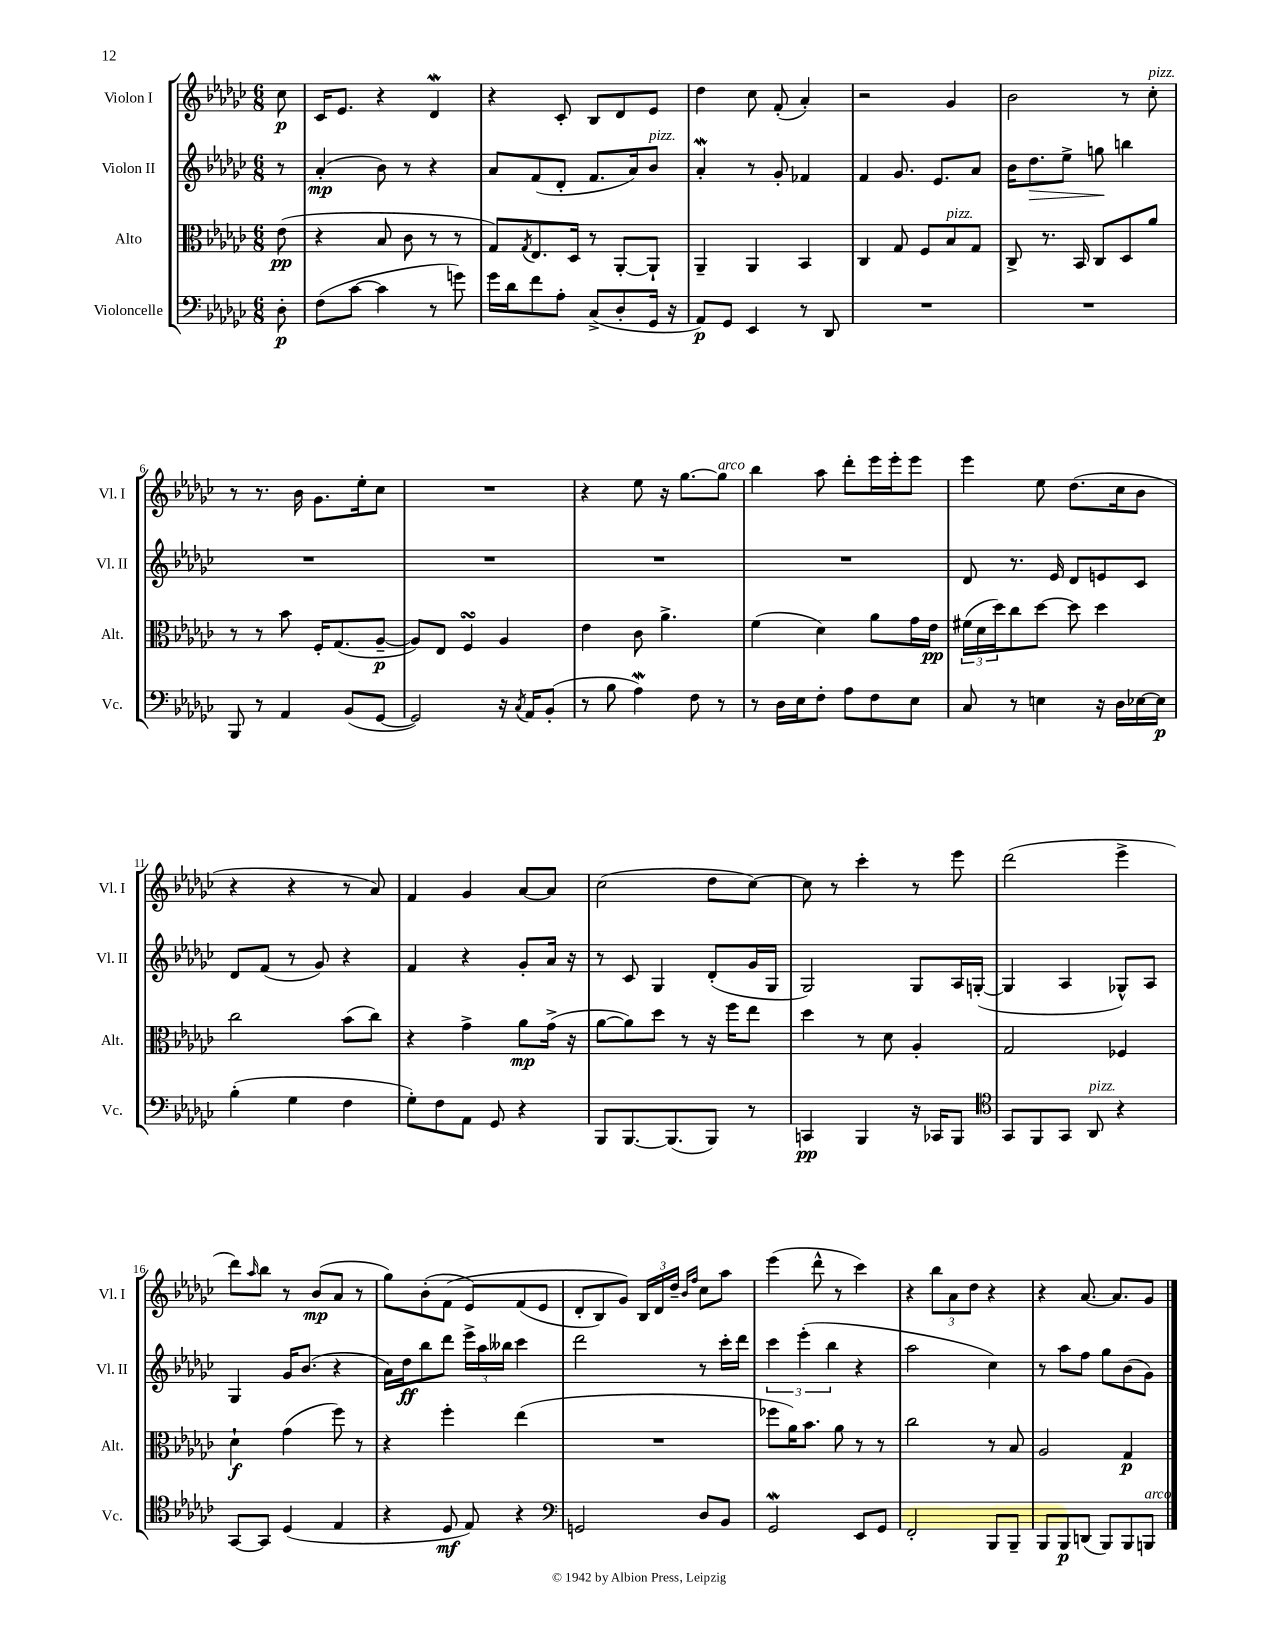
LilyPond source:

<<
\new StaffGroup <<
\new Staff = "s0" \with { instrumentName = "Violon I" shortInstrumentName = "Vl. I" } {
    \clef treble \key ges \major \numericTimeSignature \time 6/8 \partial 8
    ces''8\p |
    ces'16 ees'8. r4 des'4\mordent |
    r4 ces'8-. bes8 des'8 ees'8 |
    des''4 ces''8 f'8-.( aes'4-.) |
    r2 ges'4 |
    bes'2 r8 ces''8-.^\markup { \italic "pizz." } |
    r8 r8. bes'16 ges'8. ees''16-. ces''8 |
    R2. |
    r4 ees''8 r16 ges''8.~ ges''8^\markup { \italic "arco" } |
    bes''4 aes''8 des'''8-. ees'''16 ees'''16-. ees'''8 |
    ees'''4 ees''8 des''8.( ces''16 bes'8 |
    r4 r4 r8 aes'8) |
    f'4 ges'4 aes'8~ aes'8 |
    ces''2( des''8 ces''8~) |
    ces''8 r8 ces'''4-. r8 ees'''8 |
    des'''2( ees'''4-> |
    des'''8) \grace { aes''16 } bes''8 r8 bes'8\mp( aes'8 r8 |
    ges''8) bes'8-.( f'8\( ees'8) f'8( ees'8 |
    des'8-. bes8) ges'8\) \tuplet 3/2 { bes16 des'16 des''16-- } \grace { bes'16 f''16 } ces''8 aes''8 |
    ees'''4( des'''8-^ r8 ces'''4) |
    r4 \tuplet 3/2 { bes''8 aes'8 des''8 } r4 |
    r4 aes'8.~ aes'8. ges'8 \bar "|." |
}
\new Staff = "s1" \with { instrumentName = "Violon II" shortInstrumentName = "Vl. II" } {
    \clef treble \key ges \major \numericTimeSignature \time 6/8 \partial 8
    r8 |
    aes'4-.\mp( bes'8) r8 r4 |
    aes'8 f'8( des'8-. f'8. aes'16) bes'8^\markup { \italic "pizz." } |
    aes'4-.\mordent r8 ges'8-. fes'4 |
    f'4 ges'8. ees'8. aes'8 |
    bes'16 des''8.\> ees''8-> g''8\! b''4 |
    R2. |
    R2. |
    R2. |
    R2. |
    des'8 r8. ees'16 des'8 e'8 ces'8 |
    des'8 f'8( r8 ges'8) r4 |
    f'4 r4 ges'8-. aes'16 r16 |
    r8 ces'8 ges4 des'8-.( ges'16 ges16 |
    ges2) ges8 aes16 g16~-.( |
    g4 aes4 ges8-^) aes8 |
    ges4 ges'16 bes'8.( r4 |
    aes'16) des''16\ff bes''8 des'''8 \tuplet 3/2 { ees'''16-> aes''16 beses''16 } ces'''4 |
    des'''2 r8 ces'''16-. des'''16 |
    \tuplet 3/2 { ces'''4 ees'''4-.( bes''4 } r4 |
    aes''2 ces''4) |
    r8 aes''8 f''8 ges''8 bes'8( ges'8) \bar "|." |
}
\new Staff = "s2" \with { instrumentName = "Alto" shortInstrumentName = "Alt." } {
    \clef alto \key ges \major \numericTimeSignature \time 6/8 \partial 8
    ees'8\pp( |
    r4 bes8 ces'8 r8 r8 |
    ges8) \acciaccatura { ges8 } ees8. des16 r8 aes,8~-. aes,8-! |
    aes,4-- aes,4 bes,4 |
    ces4 ges8 f8 bes8^\markup { \italic "pizz." } ges8 |
    ces8-> r8. bes,16 ces8 des8 aes'8 |
    r8 r8 bes'8 f16-. ges8.( aes8~--\p |
    aes8) ees8 f4\turn aes4 |
    ees'4 ces'8 aes'4.-> |
    f'4( des'4) aes'8 ges'16 ees'16\pp |
    \tuplet 3/2 { fis'16( des'16 des''16) } ces''8 des''8~ des''8 des''4 |
    ces''2 bes'8( ces''8) |
    r4 ges'4-> aes'8\mp ges'16->( r16 |
    aes'8~ aes'8) des''8 r8 r16 f''16 ees''8 |
    des''4 r8 des'8 aes4-. |
    ges2 fes4 |
    des'4-!\f ges'4( f''8) r8 |
    r4 f''4-. ees''4( |
    R2. |
    fes''8 aes'16) bes'8. aes'8 r8 r8 |
    ces''2 r8 bes8 |
    aes2 ges4\p \bar "|." |
}
\new Staff = "s3" \with { instrumentName = "Violoncelle" shortInstrumentName = "Vc." } {
    \clef bass \key ges \major \numericTimeSignature \time 6/8 \partial 8
    des8-.\p |
    f8( ces'8~ ces'4 r8 g'8) |
    ges'16 des'16 f'8 aes8-. ces8->( des8-. ges,16 r16 |
    aes,8\p) ges,8 ees,4 r8 des,8 |
    R2. |
    R2. |
    bes,,8 r8 aes,4 bes,8( ges,8~ |
    ges,2) r16 \acciaccatura { ces8 } aes,16 bes,8-.( |
    r8 bes8 aes4\mordent) f8 r8 |
    r8 des16 ees16 f8-. aes8 f8 ees8 |
    ces8 r8 e4 r16 des16 ees16~ ees16\p |
    bes4-.( ges4 f4 |
    ges8-.) f8 aes,8 ges,8 r4 |
    bes,,8 bes,,8.~ bes,,8.( bes,,8) r8 |
    c,4\pp bes,,4 r16 ces,16 bes,,8 |
    \clef tenor ges,8 f,8 ges,8 aes,8^\markup { \italic "pizz." } r4 |
    ges,8~ ges,8 des4( ees4 |
    r4 des8\mf ees8) r4 |
    \clef bass g,2 des8 bes,8 |
    ges,2\mordent ees,8 ges,8 |
    f,2-. bes,,8 bes,,8-- |
    bes,,8 bes,,8\p d,8( bes,,8) bes,,8 b,,8^\markup { \italic "arco" } \bar "|." |
}
>>
>>
